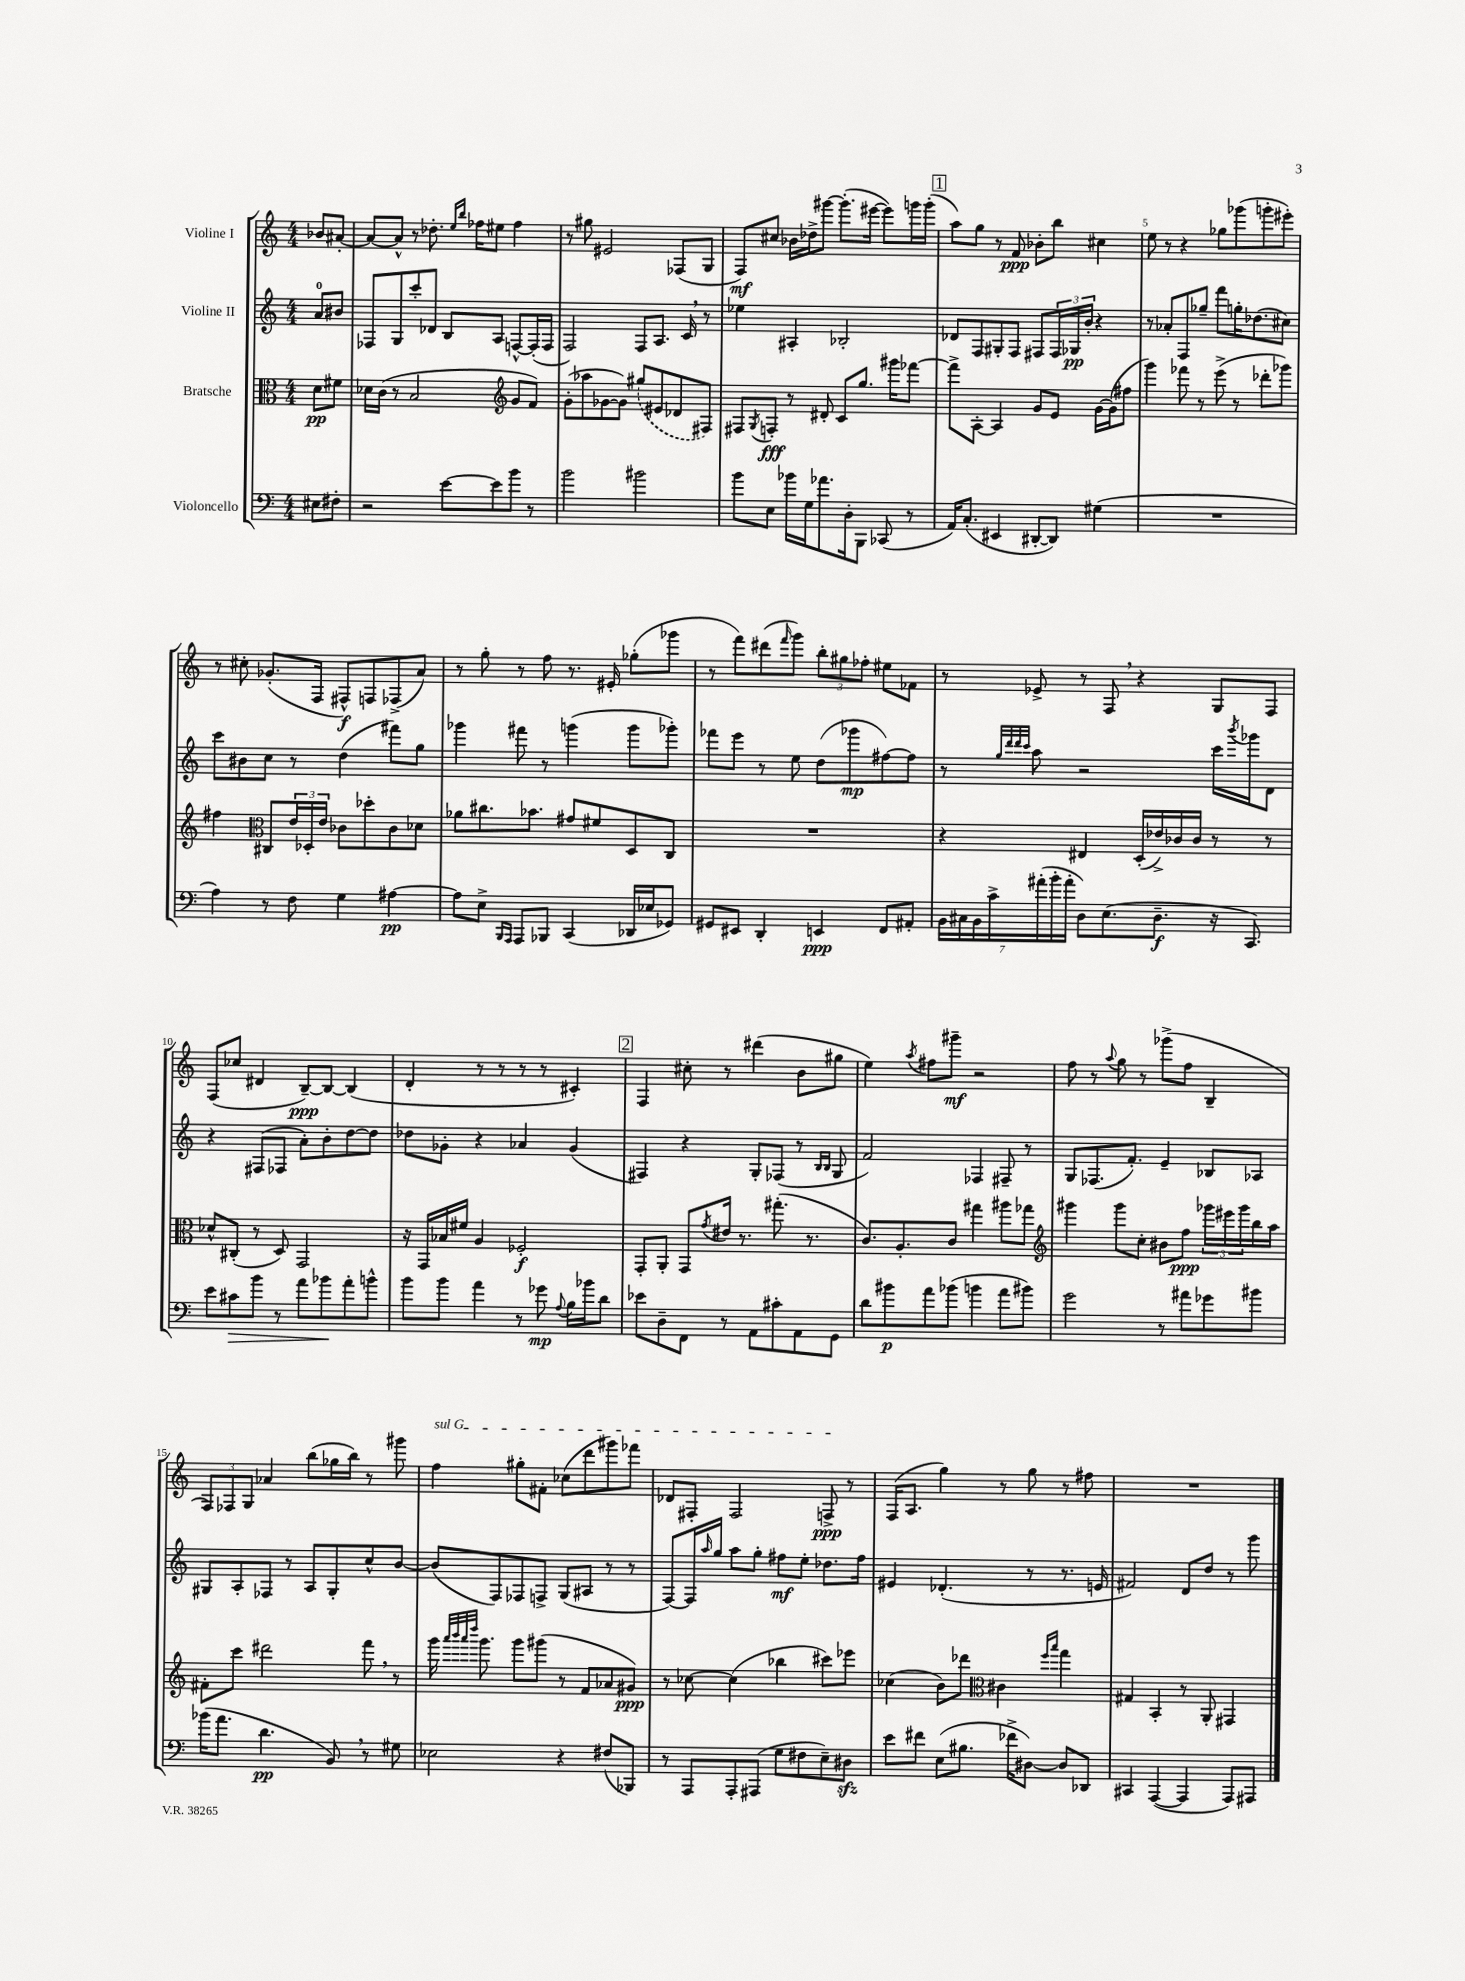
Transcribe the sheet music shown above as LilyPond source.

<<
\new StaffGroup <<
\new Staff = "s0" \with { instrumentName = "Violine I" } {
    \clef treble \key c \major \numericTimeSignature \time 4/4 \partial 4
    bes'8 ais'8~-. |
    ais'8~ ais'8-^ r8 des''8.-. \grace { e''16 b''16 } fes''16 eis''8 fes''4 |
    r8 gis''8 eis'2 fes8( g8 |
    f8\mf) cis''8 bes'16 des''16-> gis'''8~ gis'''8.-.( eis'''16~ eis'''8) g'''16 g'''16-.( |
    \mark \markup { \box "1" } a''8) g''8 r8 f'8\ppp bes'8-. b''8 cis''4 |
    e''8 r8 r4 ges''8 ges'''8( g'''8-. eis'''8-.) |
    r8 cis''8-. ges'8.-.( f16 fis8-^\f) f8 fes8->( a'8) |
    r8 g''8-. r8 f''8 r8. eis'16-. ges''8-.( ges'''8 |
    r8 f'''8) dis'''8( \grace { f'''16 } g'''8) \tuplet 3/2 { b''8-. gis''8 fes''8-. } eis''8 fes'8 |
    r8 ees'8-> r8 f8 \breathe r4 g8 f8 |
    f8( ces''8 dis'4 b8~--\ppp) b8~ b4( |
    d'4-. r8 r8 r8 r8 cis'4-.) |
    \mark \markup { \box "2" } f4 cis''8-. r8 dis'''4( b'8 gis''8 |
    e''4) \acciaccatura { a''8 } fis''8 gis'''8--\mf r2 |
    f''8 r8 \appoggiatura { a''8 } g''8 r8 ges'''8->( f''8 b4-- |
    \tuplet 3/2 { f8) fes8 g8 } aes'4 b''8( ges''16 b''16) r8 gis'''8 |
    \once \override TextSpanner.bound-details.left.text = \markup { \italic "sul G" } f''4\startTextSpan gis''8-. fis'8-. ces''8( d'''8 gis'''8) fes'''8 |
    des'8 fis8-. fis2 f8->\ppp\stopTextSpan r8 |
    f16( a8. g''4) r8 g''8 r8 fis''8 |
    R1 \bar "|." |
}
\new Staff = "s1" \with { instrumentName = "Violine II" } {
    \clef treble \key c \major \numericTimeSignature \time 4/4 \partial 4
    a'8-0 bis'8 |
    fes8 g8 c'''8-. des'8 b8 a8 f8~-^ f16-.( f16 |
    f2) f8 a8. c'16 \breathe r8 |
    ees''4 ais4-. bes2-. |
    \mark \markup { \box "1" } des'8 f8 gis8-. f8 fis8 \tuplet 3/2 { fis16 ges16\pp b'16-. } r4 |
    r8 aes'8-. f8 ges''8-- f'''8 g''16-. des''8.( cis''8) |
    c'''8 bis'8 c''8 r8 d''4( fis'''8) g''8 |
    ges'''4 fis'''8 r8 g'''4( g'''8 ges'''8-.) |
    fes'''8 e'''8 r8 e''8 d''8( ges'''8\mp fis''8~) fis''8 |
    r8 \grace { g''32 d'''32 d'''32 c'''32 } a''8 r2 c'''16 \acciaccatura { b'''8 } ges'''16 d'8 |
    r4 fis8( fes8 a'8-.) b'8-. d''8~ d''8 |
    des''8 ges'8-. r4 aes'4 ges'4( |
    \mark \markup { \box "2" } fis4) r4 g8-. fes8( r8 \grace { b16 b16 } g8 |
    f'2) fes4 fis8-- r8 |
    g8 fes8.( f'8.-.) e'4-- bes8 aes8 |
    gis8 a8-. fes8 r8 a8 gis8-. c''8-^ b'8~ |
    b'8( f8) fes8 f8-> g8( ais8 r8 r8 |
    f8~) f16 \grace { a''16 } g''16 a''8 g''8-. fis''8\mf e''8-. des''8. fis''16 |
    eis'4 des'4.-.( r8 r8. e'16 |
    fis'2) d'8 d''8 r8 g'''8 \bar "|." |
}
\new Staff = "s2" \with { instrumentName = "Bratsche" } {
    \clef alto \key c \major \numericTimeSignature \time 4/4 \partial 4
    d'8\pp fis'8 |
    des'16 c'16( r8 b2 \clef treble g'8 f'8) |
    g'8-.( aes''8 ges'8~ ges'8) \once \slurDashed gis''8( eis'8 des'8 fis8) |
    fis8 \acciaccatura { g8 } f8-.\fff r8 dis'8-. c'8 g''8. gis'''16 fes'''8~ |
    \mark \markup { \box "1" } fes'''8-> a8~-. a4 g'8 e'8 g'16~ g'16( fis''8 |
    g'''4) fes'''8 r8 e'''8->( r8 des'''8-. ges'''8) |
    fis''4 \clef alto cis8 \tuplet 3/2 { e'16 des16-. e'16 } ces'8 des''8-. ces'8 des'8 |
    aes'8 cis''8. bes'8. gis'8 fis'8 d8 c8 |
    R1 |
    r4 eis4 d16-.( ees'16->) ces'16 ces'16 r8 r8 |
    des'8-^ cis8-.( r8 d8) g,2 |
    r16 g,16 bes16 fis'16 a4 fes2-.\f |
    \mark \markup { \box "2" } g,8-. a,8-. g,8 \acciaccatura { g'8 } eis'16 r8. gis''8.-.( r8. |
    c'8.) a8.-. c'8 gis''4 ais''8 ges''8 |
    \clef treble gis'''4 gis'''8 c''8-. bis'8 f''8\ppp \tuplet 3/2 { ges'''16 eis'''16 ges'''16 } b''16 a''16 |
    fis'8-. c'''8 dis'''2 f'''8 \breathe r8 |
    g'''16 \grace { a'''32 b'''32 a'''32 d''''32 } g'''8. g'''8 gis'''8( r8 f'8 aes'8 gis'8\ppp) |
    r8 ces''8~ ces''4( bes''4 cis'''8) ees'''8 |
    ces''4( b'8) des'''8 \clef alto cis'4 \grace { f''16 b''16 } g''4 |
    gis4 b,4-. r8 a,8-. gis,4 \bar "|." |
}
\new Staff = "s3" \with { instrumentName = "Violoncello" } {
    \clef bass \key c \major \numericTimeSignature \time 4/4 \partial 4
    eis8 fis8-. |
    r2 e'8~ e'8 b'8 r8 |
    b'2 bis'2 |
    b'8 e8 bes'16 g16 aes'8. d16-. b,,8 ces,8( r8 |
    \mark \markup { \box "1" } a,16) c8.-.( eis,4 dis,8~-. dis,8) gis4( |
    R1 |
    a4) r8 f8 g4 ais4~\pp |
    ais8 e8-> \grace { b,,16 a,,16 } a,,8 bes,,8 c,4( des,16 ees16 ges,8) |
    gis,8 eis,8 d,4-. e,4\ppp f,8 ais,8-. |
    \tuplet 7/4 { b,16 cis16 b,16 c'16-> ais'16-.( b'16-. ais'16-. } d8) e8.( d8.--\f r16 c,8.) |
    e'8 cis'8\> b'8 r8 a'8 bes'8\! a'8-. b'8-^ |
    b'8 b'8 a'4 r8 ges'8\mp \appoggiatura { a8 } b16 bes'16 d'8 |
    \mark \markup { \box "2" } ees'8 d8-- f,8 r8 a,8 cis'8-. a,8 g,8 |
    d'8 bis'8\p a'8 bes'8( b'4 a'8 bis'8) |
    g'2 r8 ais'8 ges'8 bis'8 |
    bes'16( a'8. d'4.\pp b,8) \breathe r8 gis8 |
    ees2 r4 fis8( bes,,8) |
    r8 a,,8 a,,8-. ais,,8( g8 fis8 e8--) dis8\sfz |
    e'8 fis'8 e8( bis8. fes'16-> dis8~) dis8 des,8 |
    cis,4 a,,4~( a,,4 a,,8) ais,,8 \bar "|." |
}
>>
>>
\layout { \context { \Score \override BarNumber.break-visibility = ##(#f #t #t) barNumberVisibility = #(every-nth-bar-number-visible 5) } }
